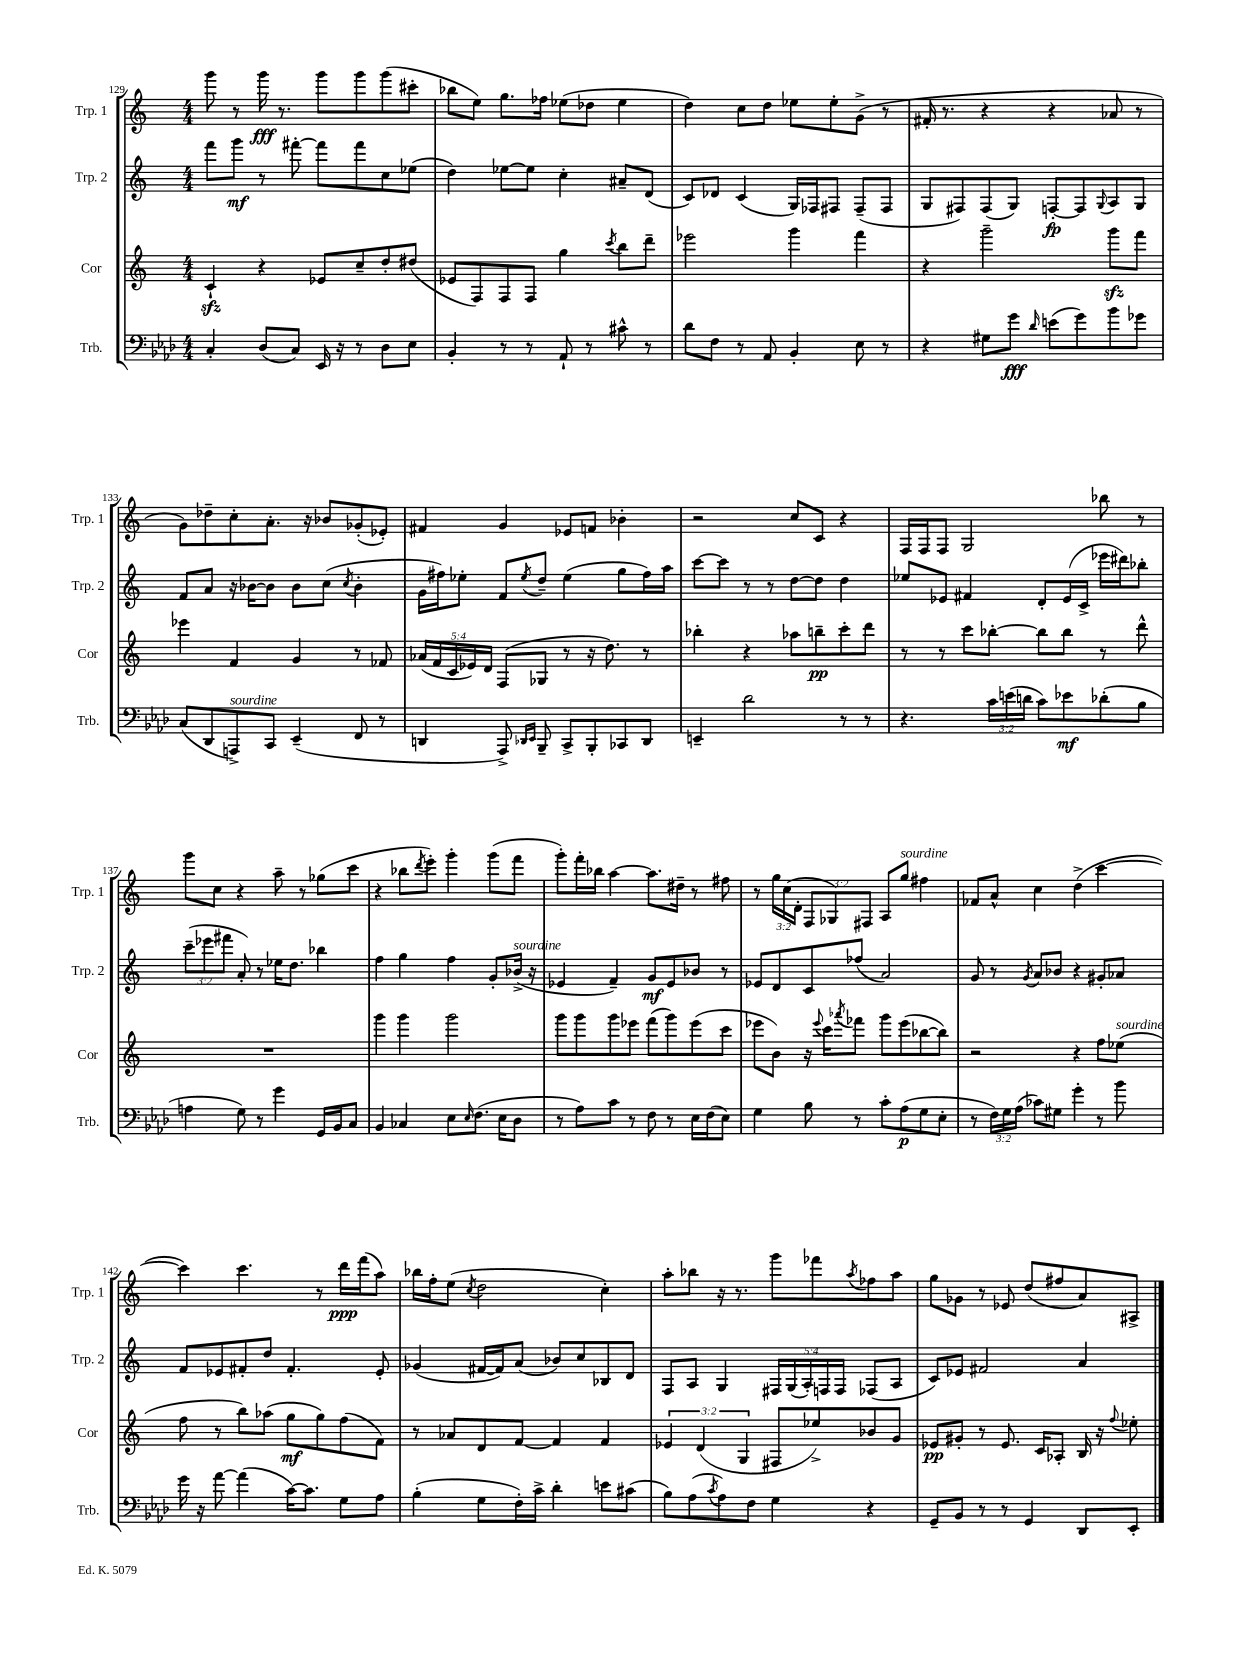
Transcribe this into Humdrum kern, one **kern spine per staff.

**kern	**kern	**kern	**kern
*staff4	*staff3	*staff2	*staff1
*clefF4	*clefG2	*clefG2	*clefG2
*k[b-e-a-d-]	*k[]	*k[]	*k[]
*M4/4	*M4/4	*M4/4	*M4/4
4C'/	4c`/	8fff\L	8ggg\
.	.	8ggg\J	8r
(8D-/L	4r	8r	16ggg\
.	.	.	8.r
8C/J)	.	[8fff#'\	.
16EE-/	8e-/L	8fff#\]L	8ggg\L
16r	.	.	.
8r	8cc~/	8fff#\	8ggg\
8D-\L	8dd'/	8cc\	(8ggg\
8E-\J	(8dd#/J	(8ee-\J	8ccc#'\J
=	=	=	=
4BB-'/	8e-/L	4dd\)	8bb-\L
.	8F/)	.	8ee\J)
8r	8F/	[8ee-\L	8.gg\L
8r	8F/J	8ee-\]J	.
.	.	.	16ff-\Jk
8AA-`/	4gg\	4cc'\	(8ee-\L
8r	.	.	8dd-\J
.	8qccc/	.	.
8c#^^\	8bb\L	8a#~/L	4ee-\
8r	8ddd~\J	(8d/J	.
=	=	=	=
8d-\L	2eee-\	8c/L)	4dd\)
8F\J	.	8d-/J	.
8r	.	(4c/	8cc\L
8AA-/	.	.	8dd\J
4BB-'/	4ggg\	16G/LL)	8ee-\L
.	.	16F-/J	.
.	.	8F#/J	8ee-'\
8E-\	4fff\	(8F#~/L	(8g^\J
8r	.	8F#/J	8r
=	=	=	=
4r	4r	8G/L	16f#'/
.	.	.	8.r
.	.	8F#/)	.
8G#\L	2ggg~\	(8F#/	4r
8g\J	.	8G/J)	.
16qqd-/	.	.	.
(8e\L	.	[8F'/L	4r
8g\)	.	8F/]	.
.	.	8qqG/	.
8b-\	8ggg\L	8A/	8a-/
8g-\J	8fff\J	8G/J	8r
=	=	=	=
(8C/L	4eee-\	8f/L	8g\L)
8DD-/	.	8a/J	8dd-~\
8AAA^/)	4f/	16r	8cc'\
.	.	[16b-\LK	.
8CC/J	.	8b-\]J	8.a'\J
(4EE-~/	4g/	8b-\L	.
.	.	.	16r
.	.	(8cc\J	8b-/L
.	.	8qcc/	.
8FF/	8r	4b-'\	(8g-'/
8r	8f-/	.	8e-'/J)
=	=	=	=
4DD/	(20a-/LL	16g\LL	4f#/
.	20f/	.	.
.	.	16ff#\J)	.
.	20c/	.	.
.	.	8ee-'\J	.
.	20e-/)	.	.
.	20d/JJ	.	.
8AAA-^/)	(8F/L	8f/L	4g/
16qqDD-/LL	.	.	.
16qqEE-/JJ	.	8qee-/	.
8BBB-~/	8G-/J	8dd~/J	.
8CC^/L	8r	(4ee-\	8e-/L
8BBB-'/	16r	.	8f/J
.	8.dd\)	.	.
8CC-/	.	8gg\L	4b-'\
8DD-/J	8r	16ff#\L)	.
.	.	16aa\JJ	.
=	=	=	=
4EE~/	4bb-'\	[8ccc\L	2r
.	.	8ccc\]J	.
2d-\	4r	8r	.
.	.	8r	.
.	8aa-\L	[8dd\L	8cc/L
.	8bb~\	8dd\]J	8c/J
8r	8ccc'\	4dd\	4r
8r	8ddd\J	.	.
=	=	=	=
4.r	8r	8ee-/L	16F/LL
.	.	.	16F/J
.	8r	8e-/J	8F/J
.	8ccc\L	4f#/	2G/
24c\LL	[8bb-'\J	.	.
(24e\	.	.	.
24d\JJ	.	.	.
8c\L)	8bb-\]L	8d'/L	.
8e-\	8bb-\J	(16e-/L	.
.	.	16c^/JJ	.
(8d-'\	8r	16eee-\LL	8bb-\
.	.	16ddd#\J)	.
8B-\J	8ddd^^\	8bb-'\J	8r
=	=	=	=
4A\	1r	(12ccc~\L	8ggg\L
.	.	12eee-\	.
.	.	.	8cc\J
.	.	12fff#\J	.
8G\)	.	8a'/)	4r
8r	.	8r	.
4g\	.	16ee-\LK	8aa~\
.	.	8.dd\J	.
.	.	.	8r
16GG/LL	.	4bb-\	(8gg-\L
16BB-/J	.	.	.
8C/J	.	.	8ccc\J
=	=	=	=
4BB-/	4ggg\	4ff\	4r
4C-/	4ggg\	4gg\	8bb-\L
.	.	.	8qddd/
.	.	.	8eee'\J)
8E-\L	2ggg\	4ff\	4ggg'\
16qqE-/	.	.	.
(8.F\J	.	.	.
.	.	8g'/L	(8ggg\L
16E-\LK	.	.	.
8D-\J	.	(16b-^/Jk	8fff\J
.	.	16r	.
=	=	=	=
8r	8ggg\L	4e-/	8ggg'\L)
8A-\L)	8ggg\	.	16fff'\L
.	.	.	16bb-\JJ
8c\J	8ggg\	4f~/)	[4aa\
8r	8eee-\J	.	.
8F\	(8fff\L	8g/L	8.aa\]L
8r	8ggg\)	8e-/	.
.	.	.	16dd#~\Jk
16E-\LL	(8eee-\	8b-/J	8r
(16F\J	.	.	.
8E-\J)	8ccc\J	8r	8ff#\
=	=	=	=
4G\	8eee-\L	8e-/L	8r
.	8b\J)	8d/	24gg\LL
.	.	.	(24cc\
.	.	.	24d'\JJ
8B-\	16r	8c/	12F/L
.	8qqeee-/	.	.
.	16ccc\LK	.	.
.	.	.	12G-/)
.	8qaaa-/	.	.
8r	8fff-\J	(8ff-/J	.
.	.	.	12F#/J
8c'\L	8ggg\L	2a/)	8A/L
(8A-\	(8eee-\	.	8gg/J
8G\	[8bb-\	.	4ff#\
8E-'\J	8bb-\]J)	.	.
=	=	=	=
8r	2r	8g/	8f-/L
24F\LL)	.	8r	8a^^/J
24G\	.	.	.
(24A-\JJ	.	.	.
.	.	8qg/	.
8c-\L)	.	8a/L	4cc\
8G#\J	.	8b-/J	.
4g'\	4r	4r	(4dd^\
8r	8ff\L	8g#'/L	[4ccc\
8b-\	(8ee-\J	8a-/J	.
=	=	=	=
16g\	8ff\	8f/L	4ccc\])
16r	.	.	.
[8a-\	8r	8e-/	.
(4a-\]	8bb\L)	8f#'/	4.ccc\
.	(8aa-\J	8dd/J	.
[16c\LK)	8gg\L	4.f#'/	.
8.c\]J	.	.	.
.	8gg\)	.	8r
8G\L	(8ff\	.	16ddd\LL
.	.	.	(16fff\J
8A-\J	8f\J)	8e-'/	8aa\J)
=	=	=	=
(4B-'\	8r	(4g-/	16bb-\LL
.	.	.	16ff'\J
.	8a-/L	.	(8ee\J
.	.	.	8qcc/
8G\L	8d/	[16f#/LL	2dd\
.	.	16f#/]J)	.
16F'\L)	[8f/J	(8a/J	.
16c^\JJ	.	.	.
4d-'\	4f/]	8b-/L)	.
.	.	8cc/	.
8e\L	4f/	8B-/	4cc'\)
(8c#\J	.	8d/J	.
=	=	=	=
8B-\L)	6e-/	8F/L	8aa'\L
(8A-\	.	8A/J	8bb-\J
.	(6d/	.	.
8qc/	.	.	.
8A-\)	.	4G/	16r
.	.	.	8.r
.	6G/	.	.
8F\J	.	.	.
4G\	8F#/L	20F#/LL	8ggg\L
.	.	(20G/	.
.	.	20A'/)	.
.	8ee-^/)	.	8fff-\
.	.	20F/	.
.	.	20F/JJ	.
.	.	.	8qaa/
4r	8b-/	(8F-/L	8ff-\
.	8g/J	8A/J	8aa\J
=	=	=	=
8GG~/L	8e-/L	8c/L)	8gg\L
8BB-/J	8g#'/J	8e-/J	8g-\J
8r	8r	2f#/	8r
8r	8.e-/	.	8e-/
4GG/	.	.	(8dd/L
.	16c/LK	.	.
.	8A-'/J	.	8ff#/
8DD-/L	16B/	4a/	8a/)
.	16r	.	.
.	8qqff/	.	.
8EE-'/J	8ee-'\	.	8A#^/J
==	==	==	==
*-	*-	*-	*-
